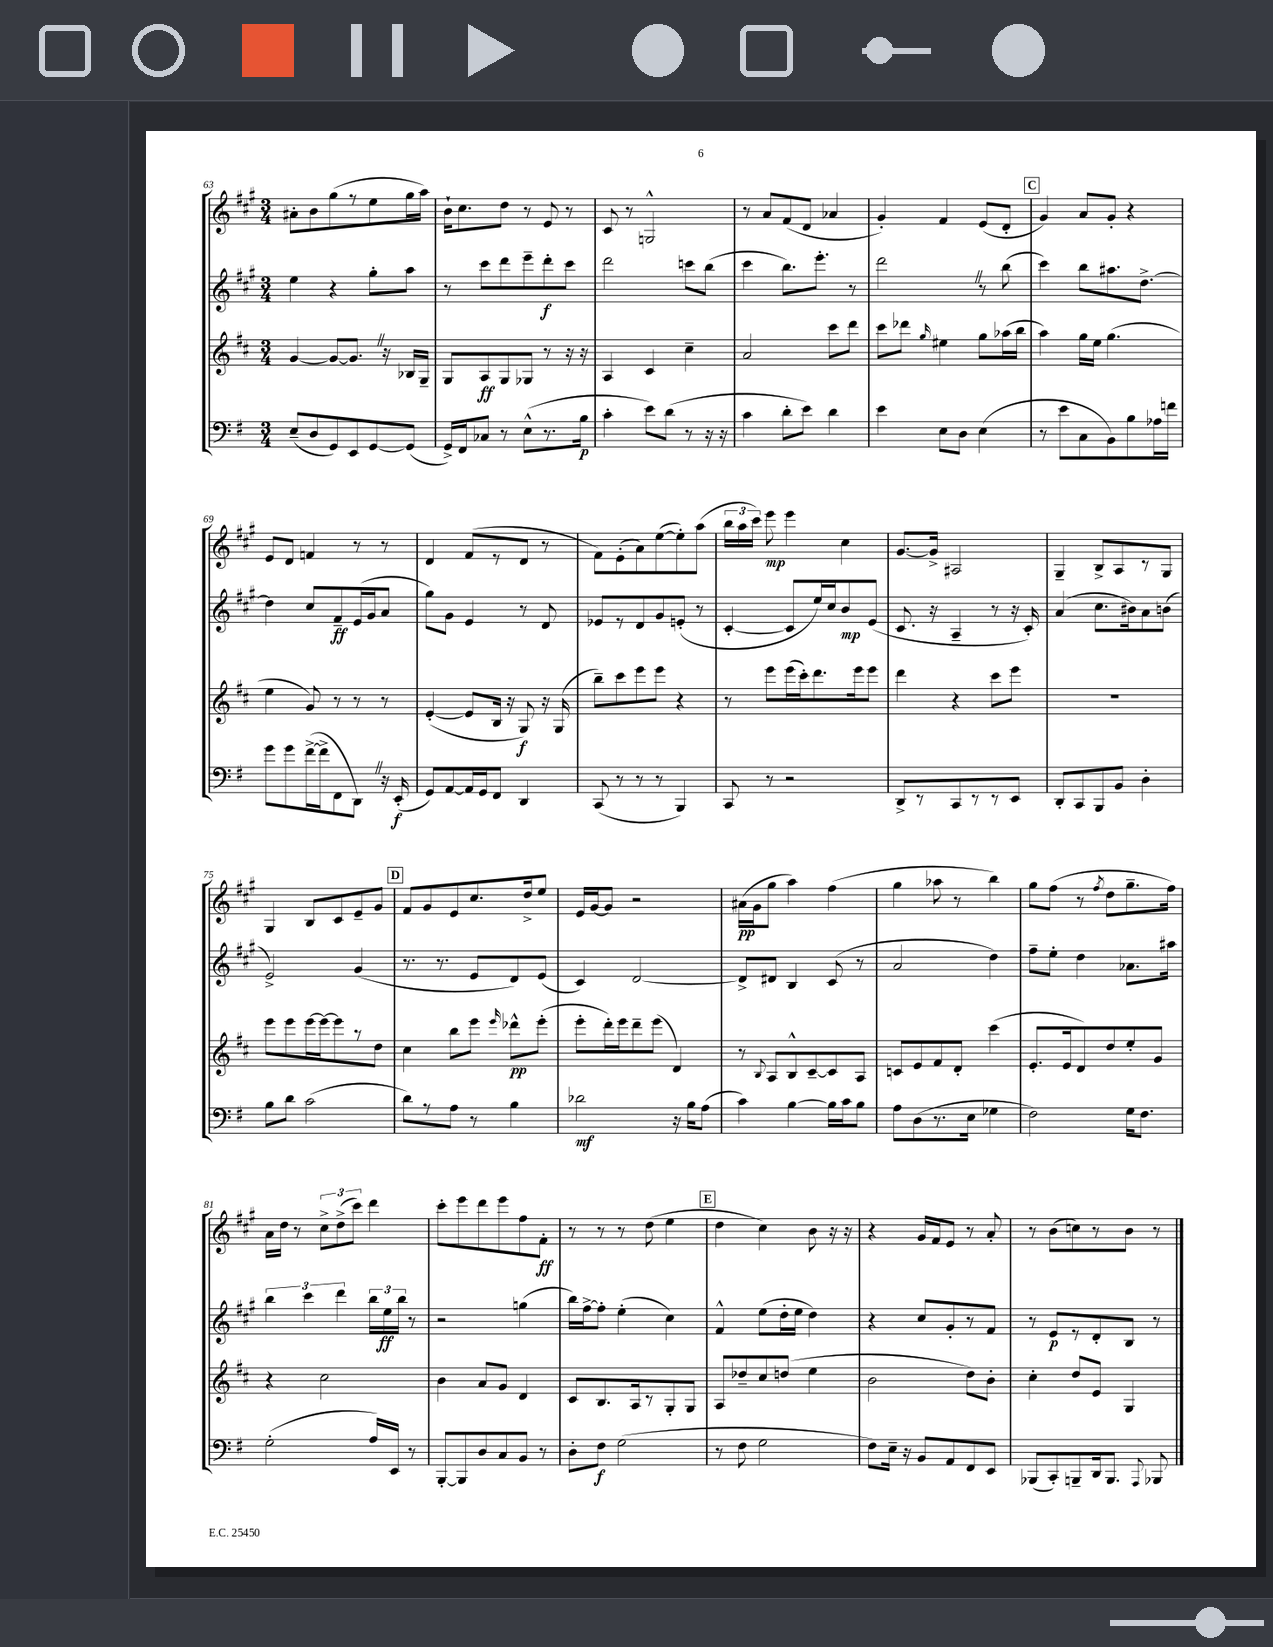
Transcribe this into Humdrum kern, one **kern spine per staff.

**kern	**kern	**kern	**kern
*staff4	*staff3	*staff2	*staff1
*clefF4	*clefG2	*clefG2	*clefG2
*k[f#]	*k[f#c#]	*k[f#c#g#]	*k[f#c#g#]
*M3/4	*M3/4	*M3/4	*M3/4
(8E~	[4g	4ee	8a#'
8D	.	.	8b
8GG)	8g_	4r	(8gg#
8EE	8.g]	.	8r
[8GG	.	8gg#'	8ee
.	16r	.	.
(8GG]	16B-	8aa	16gg#
.	16G~	.	16aa)
=	=	=	=
16GG^)	8G	8r	16b`
16FF#	.	.	8.cc#
8C-	8A	8ccc#	.
8r	8G	8ddd	8dd
(8E^^	8G-	8eee~	8r
8.r	8r	8ddd'	8e
.	16r	8ccc#	8r
16B	16r	.	.
=	=	=	=
4c'	4A	2ddd	8c#
.	.	.	8r
8e)	4c#	.	2G^^
(8d	.	.	.
8r	4cc#~	8ccc	.
16r	.	(8bb	.
16r	.	.	.
=	=	=	=
4c	2a	4ccc#	8r
.	.	.	8a
8d'	.	8.bb)	(8f#
8e)	.	.	8d
.	.	8.eee'	.
4d	8ccc#	.	4a-
.	8ddd	8r	.
=	=	=	=
4e	8ccc#	2ddd	4g#')
.	8ddd-	.	.
.	16qqgg	.	.
8E	4ee#	.	4f#
8D	.	.	.
(4E	8gg	8r	(8e
.	(16aa-	(8bb	8d'
.	16bb	.	.
=	=	=	=
8r	4aa)	4ccc#)	4g#)
8e	.	.	.
8C	16gg	8bb	8a
.	16ee	.	.
8BB)	(4.gg	8.aa#	8g#'
8B	.	.	4r
.	.	[8.dd^	.
16A-	.	.	.
16f	.	.	.
=	=	=	=
8g	4ee	4dd]	8e
8g	.	.	8d
([16f#^	8g)	8cc#	4f
16f#^]	.	.	.
8FF#	8r	8f#~	.
8DD)	8r	(16e	8r
.	.	16g#	.
16r	8r	8a	8r
(16EE'	.	.	.
=	=	=	=
8GG)	([4e'	8gg#)	4d
[8AA	.	8g#	.
16AA]	8e]	4e	(8f#
16GG	.	.	.
8FF#	16B	.	8r
.	16r	.	.
4DD	8G)	8r	8d
.	16r	8d	8r
.	(16G	.	.
=	=	=	=
(8CC	8bb~)	8e-	8f#)
8r	8ccc#	8r	(8e'
8r	8eee	8d	8a)
8r	8eee	8g#	([8ee
4BBB)	4r	(8e'	8ee'])
.	.	8r	(8aa
=	=	=	=
8CC	8r	[4c#'	24bb
.	.	.	24aa
.	.	.	24ccc#)
8r	8eee	.	8eee
2r	(16eee	8c#]	4eee
.	16ccc#')	.	.
.	8.ddd	16ee)	.
.	.	16cc#	.
.	.	8b	4cc#
.	16eee	.	.
.	8eee	(8e	.
=	=	=	=
8DD^	4ddd	8.c#	[8.g#
8r	.	.	.
.	.	16r	16g#^]
8CC	4r	4A~	2A#
8r	.	.	.
8r	8ccc#	8r	.
8EE	8eee	16r	.
.	.	16c#')	.
=	=	=	=
8DD'	2.r	(4a	4G#~
8CC	.	.	.
8BBB	.	8.cc#	8B^
8BB	.	.	8A
.	.	16b#)	.
4D'	.	8a	8r
.	.	(8b	8G#
=	=	=	=
8B	8eee	2e^)	4G#
8d	8eee	.	.
(2c	[16eee	.	8B
.	16eee_	.	.
.	8eee]	.	8c#
.	8r	(4g#	8e~
.	8dd	.	8g#
=	=	=	=
8d)	4cc#	8.r	8f#
8r	.	.	8g#
.	.	8.r	.
8A	8bb	.	8e
8r	8eee	8e	8.cc#
.	16qqeee	.	.
4B	8ddd-^^	8d)	.
.	.	.	16dd^
.	(8eee'	(8e	8ee
=	=	=	=
2d-	8eee'	4c#)	16e
.	.	.	[16g#
.	16ddd')	.	8g#]
.	16eee	.	.
.	8ddd~	[2d	2r
.	(8eee	.	.
16r	4d)	.	.
16B	.	.	.
(8A	.	.	.
=	=	=	=
4c)	8r	8d^]	(16a#
.	.	.	16g#
.	8qqB	.	.
.	8A	8d#	8gg#
[4B	8B^^	4B	4aa)
.	[8c#~	.	.
16B]	8c#]	(8c#	(4ff#
16c	.	.	.
8B	8A	8r	.
=	=	=	=
8A	8c	2a	4gg#
(8D	8e	.	.
8.r	8f#	.	8aa-
.	8d'	.	8r
16E	.	.	.
4G-	(4ccc#	4dd)	4bb)
=	=	=	=
2F#)	8.e'	8ff#~	8gg#
.	.	8ee'	(8ff#
.	16e	.	.
.	8d)	4dd	8r
.	.	.	8qff#
.	8dd	.	8dd
16G	8ee'	8.a-	8.gg#~
8.F#	.	.	.
.	8g	.	.
.	.	16aa#	16ff#)
=	=	=	=
(2G'	4r	6bb	16a
.	.	.	16dd
.	.	.	8r
.	.	6ccc#	.
.	2cc#	.	12cc#^
.	.	6ddd	(12dd^
.	.	.	12ccc#)
16A)	.	24bb	4ddd
.	.	24ee	.
16EE	.	.	.
.	.	24bb	.
8r	.	8r	.
=	=	=	=
[8BBB'	4b	2r	8ccc#'
8BBB]	.	.	8eee
8D	8a	.	8ddd
8C	8g	.	8eee
8BB	4d	(4gg	8ff#
8r	.	.	8f#'
=	=	=	=
8D'	8c#	16bb)	8r
.	.	[16ff#^	.
8F#	8.B	8ff#']	8r
(2G	.	(4ee'	8r
.	16A	.	.
.	8r	.	(8dd
.	8G'	4cc#)	4ee
.	8G	.	.
=	=	=	=
8r	8A	4f#^^	4dd
8F#	8dd-~	.	.
2G	8cc#	(8ee	4cc#)
.	(8dd	16dd'	.
.	.	16ee	.
.	4ee	4dd)	8b
.	.	.	16r
.	.	.	16r
=	=	=	=
8F#)	2b	4r	4r
16E~	.	.	.
16r	.	.	.
8BB	.	8cc#	16g#
.	.	.	16f#
8AA	.	8g#'	8e
8FF#	8dd)	8r	8r
8EE	8b'	8f#	8a'
=	=	=	=
(8BBB-	4cc#'	8r	8r
8CC')	.	8e	(8b
8BBB~	8dd	8r	8cc)
16DD	8e	8d'	8r
8.BBB	.	.	.
.	4G	8B	8b
8qqAAA	.	.	.
8BBB-	.	8r	8r
==	==	==	==
*-	*-	*-	*-
